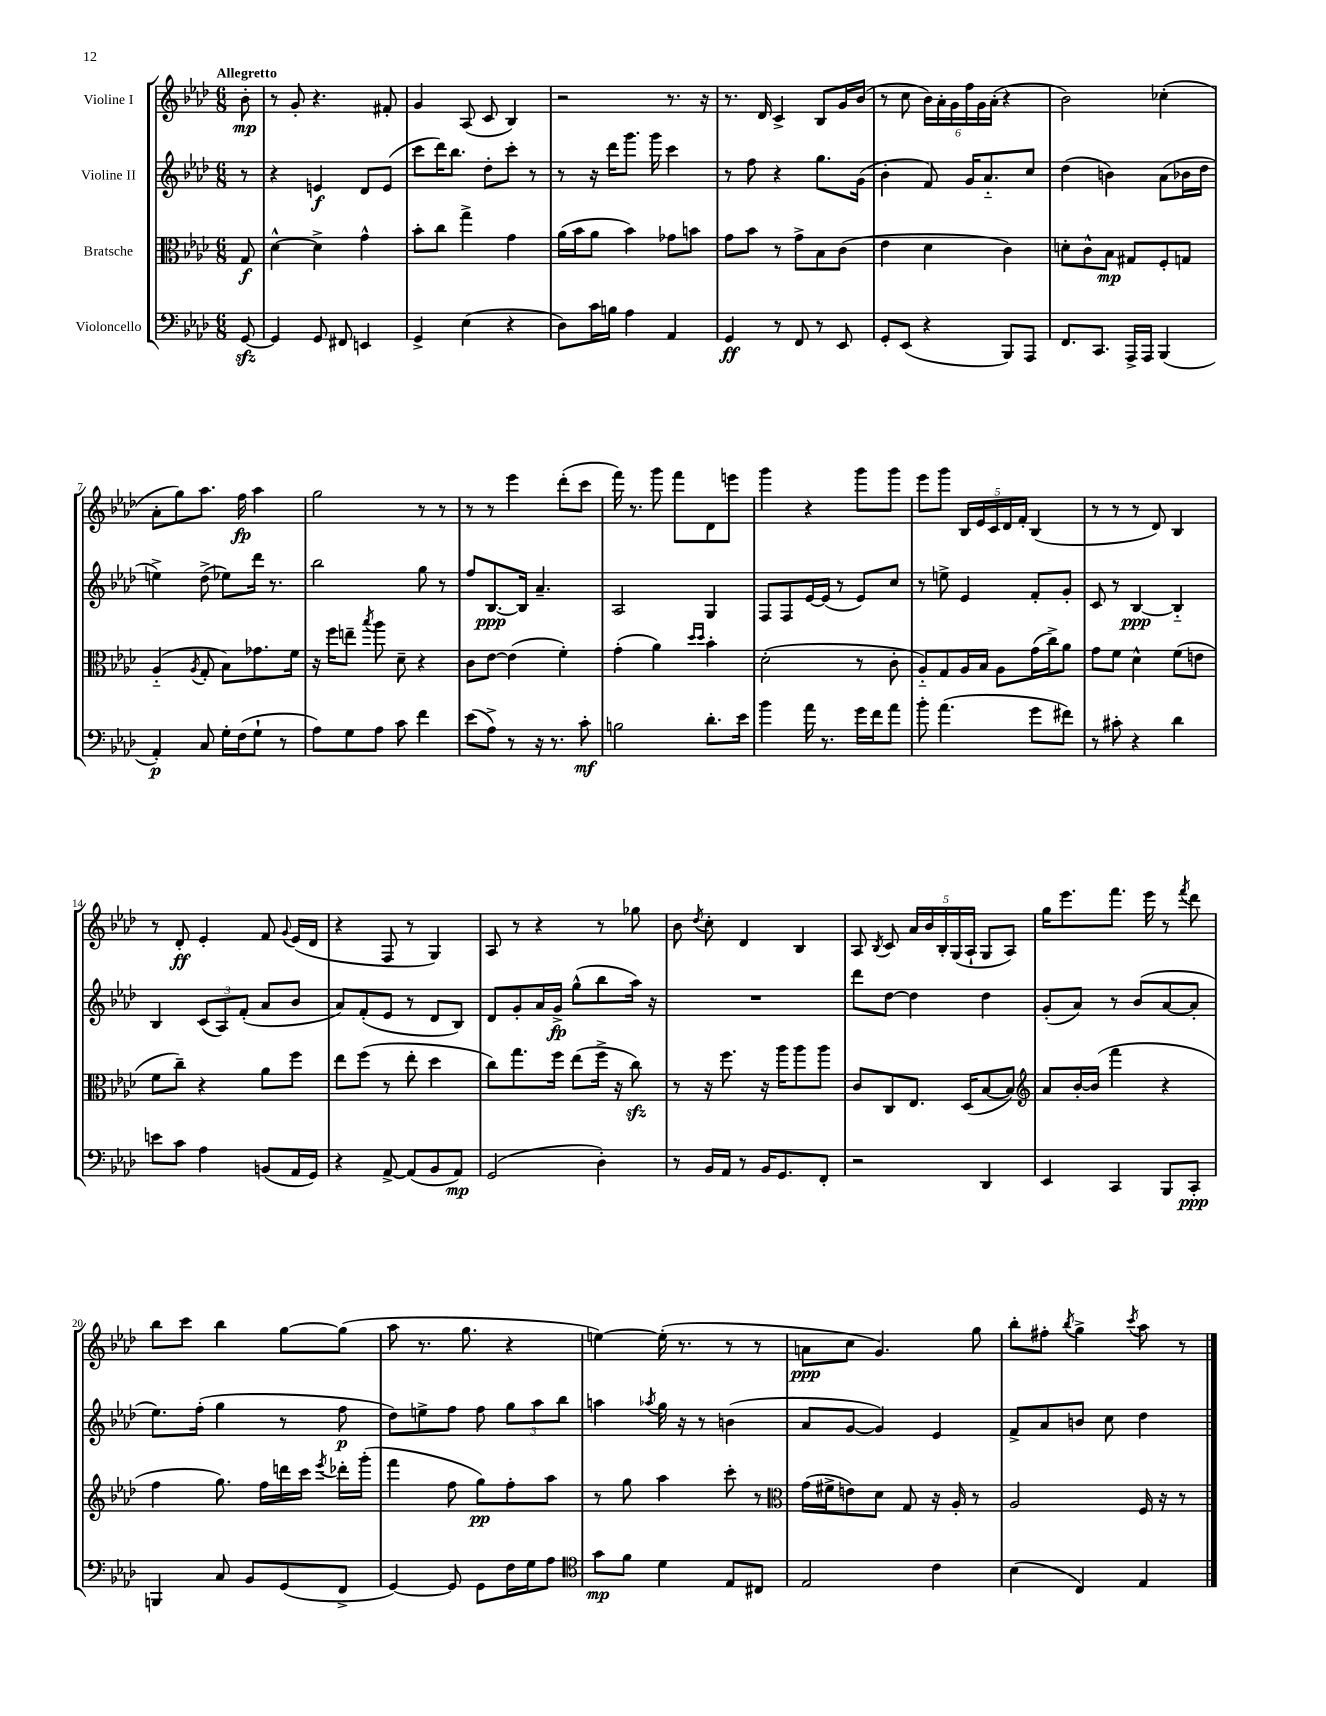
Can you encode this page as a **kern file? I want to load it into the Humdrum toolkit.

**kern	**kern	**kern	**kern
*staff4	*staff3	*staff2	*staff1
*clefF4	*clefC3	*clefG2	*clefG2
*k[b-e-a-d-]	*k[b-e-a-d-]	*k[b-e-a-d-]	*k[b-e-a-d-]
*M6/8	*M6/8	*M6/8	*M6/8
[8GG	8G	8r	8b-'
=	=	=	=
4GG]	[4d-^^	4r	8r
.	.	.	8g'
8GG	4d-^]	4e	4.r
8FF#	.	.	.
4EE	4g^^	8d-	.
.	.	(8e	8f#'
=	=	=	=
4GG^	8b-'	8ccc	4g
.	8cc	16ddd-)	.
.	.	8.bb-	.
(4E-	4gg^	.	(8A-
.	.	8dd-'	8c
4r	4g	8ccc'	4B-)
.	.	8r	.
=	=	=	=
8D-)	(16a-	8r	2r
.	16b-	.	.
16c	8a-	16r	.
16B	.	16ddd-	.
4A-	4b-)	8.ggg	.
.	.	16ggg	.
4AA-	8g-	4ccc	8.r
.	8b	.	.
.	.	.	16r
=	=	=	=
4GG	8g	8r	8.r
.	8b-	8ff	.
.	.	.	16d-
8r	8r	4r	4c^
8FF	8g^	.	.
8r	8B-	8.gg	8B-
8EE-	(8c	.	16g
.	.	(16g	(16b-
=	=	=	=
8GG'	4e-	4b-'	8r
(8EE-	.	.	8cc
4r	4d-	8f)	24b-)
.	.	.	24a-'
.	.	.	24g
.	.	16g	24ff
.	.	.	24g
.	.	8.a-'~	.
.	.	.	(24a-'
8BBB-)	4c)	.	4r
8AAA-	.	8cc	.
=	=	=	=
8.FF	8d'	(4dd-	2b-)
.	8c^^	.	.
8.CC	.	.	.
.	8B-	4b)	.
16AAA-^	8G#	.	.
16AAA-	.	.	.
(4BBB-	8F'	(8a-	(4cc-'
.	8G	16b-	.
.	.	16dd-	.
=	=	=	=
4AA-')	(4A-'~	4ee^)	8a-'
.	.	.	8gg)
.	8qA-	.	.
8C	8G'	(8dd-^	8.aa-
16G'	8B-)	8ee-)	.
(16F	.	.	16ff
8G`	8.g-	16ddd-	4aa-
.	.	8.r	.
8r	.	.	.
.	16f	.	.
=	=	=	=
8A-)	16r	2bb-	2gg
.	16ff	.	.
8G	8ee~	.	.
.	8qbb-	.	.
8A-	8aa-	.	.
8c	8d-~	.	.
4f	4r	8gg	8r
.	.	8r	8r
=	=	=	=
(8e-	8c	8ff	8r
8A-^)	[8e-	[8.B-	8r
8r	(4e-]	.	4eee-
.	.	16B-]	.
16r	.	4.a-~	.
8.r	.	.	.
.	4f')	.	(8ddd-'
8c'	.	.	8ccc
=	=	=	=
2B	(4g'	2A-	16fff)
.	.	.	8.r
.	4a-)	.	8ggg
.	.	.	8fff
.	16qqdd-	.	.
.	16qqdd-	.	.
8.d-'	4b-'	4G	8d-
.	.	.	8eee
16e-	.	.	.
=	=	=	=
4b-	(2d-'	8F	4ggg
.	.	8F	.
16a-	.	[16e-	4r
8.r	.	(16e-]	.
.	.	8r	.
16g	8r	8e-)	8ggg
16f	.	.	.
8a-	8c'	8cc	8ggg
=	=	=	=
8b-'	8A-'~)	8r	8eee-
(4.a-	8G	8ee^	8ggg
.	16A-	4e-	20B-
.	.	.	20e-
.	16B-	.	.
.	.	.	20c
.	8A-	.	.
.	.	.	20d-
.	.	.	20f'
8g	(16g	8f'	(4B-
.	16cc^)	.	.
8f#)	8a-	8g'	.
=	=	=	=
8r	8g	8c	8r
8c#'	8f	8r	8r
4r	4d-^^	[4B-	8r
.	.	.	8d-)
4d-	(8f	4B-'~]	4B-
.	8e	.	.
=	=	=	=
8e	8f	4B-	8r
8c	8cc~)	.	8d-'
4A-	4r	(12c	4e-'
.	.	12A-)	.
.	.	(12f'	.
(8BB	8a-	8a-	8f
.	.	.	8qqg
16AA-	8ff	8b-	(16e-
16GG)	.	.	16d-
=	=	=	=
4r	8ee-	8a-)	4r
.	(8ff	(8f'	.
[8AA-^	8r	8e-	8F
(8AA-]	8ee-'	8r	8r
8BB-	4dd-	8d-	4G)
8AA-)	.	8B-)	.
=	=	=	=
(2GG	8cc)	8d-	8A-
.	8.gg	8g'	8r
.	.	16a-	4r
.	16ff	16g^	.
.	(8ee-	(8gg^^	.
4D-')	16ff^	8bb-	8r
.	16r	.	.
.	8cc)	16aa-)	8gg-
.	.	16r	.
=	=	=	=
8r	8r	2.r	8b-
.	.	.	8qdd-
16BB-	16r	.	8cc'
16AA-	8.ff	.	.
8r	.	.	4d-
16BB-	16r	.	.
8.GG	16aa-	.	.
.	8aa-	.	4B-
8FF'	8aa-	.	.
=	=	=	=
2r	8c	8ddd-	8A-
.	.	.	8qB-
.	8C	[8dd-	8c
.	8.E-	4dd-]	20a-
.	.	.	20b-
.	.	.	20B-'
.	.	.	(20G
.	(16D-	.	.
.	.	.	20A-`
4DD-	[8B-	4dd-	8G
.	8B-])	.	8A-)
=	=	=	=
*	*clefG2	*	*
4EE-	8a-	(8g'	16gg
.	.	.	8.eee-
.	[16b-'	8a-)	.
.	(16b-]	.	.
4CC	4fff	8r	8.fff
.	.	(8b-	.
.	.	.	16eee-
8BBB-	4r	[8a-	8r
.	.	.	8qfff
8CC'	.	8a-']	8ddd-
=	=	=	=
4BBB	4ff	8.ee-)	8bb-
.	.	.	8ccc
.	.	(16ff'	.
8C	8.gg)	4gg	4bb-
8BB-	.	.	.
.	16ff	.	.
(8GG	16ddd	8r	[8gg
.	16ccc	.	.
.	8qeee-	.	.
8FF^	16ddd-'	8ff	(8gg]
.	(16ggg'	.	.
=	=	=	=
[4GG)	4fff	8dd-)	8aa-
.	.	8ee^	8.r
8GG]	8ff	8ff	.
.	.	.	8.gg
8GG	8gg)	8ff	.
16F	8ff'	12gg	4r
16G	.	.	.
.	.	12aa-	.
8A-	8aa-	.	.
.	.	12bb-	.
=	=	=	=
*clefC4	*	*	*
8g	8r	4aa	[4ee)
8f	8gg	.	.
.	.	8qaa-	.
4d-	4aa-	16gg	(16ee']
.	.	16r	8.r
.	.	8r	.
8E-	8ccc'	(4b	8r
8C#	8r	.	8r
=	=	=	=
*	*clefC3	*	*
2E-	(16g	8a-	8a
.	16f#^	.	.
.	8e)	[8g	8cc
.	8d-	4g])	4.g)
.	8G	.	.
4c	16r	4e-	.
.	16A-'	.	.
.	8r	.	8gg
=	=	=	=
(4B-	2A-	8f^	8bb-'
.	.	8a-	8ff#'
.	.	.	8qbb-
4C)	.	8b	4gg^
.	.	8cc	.
.	.	.	8qccc
4E-	16F	4dd-	8aa-
.	16r	.	.
.	8r	.	8r
==	==	==	==
*-	*-	*-	*-
